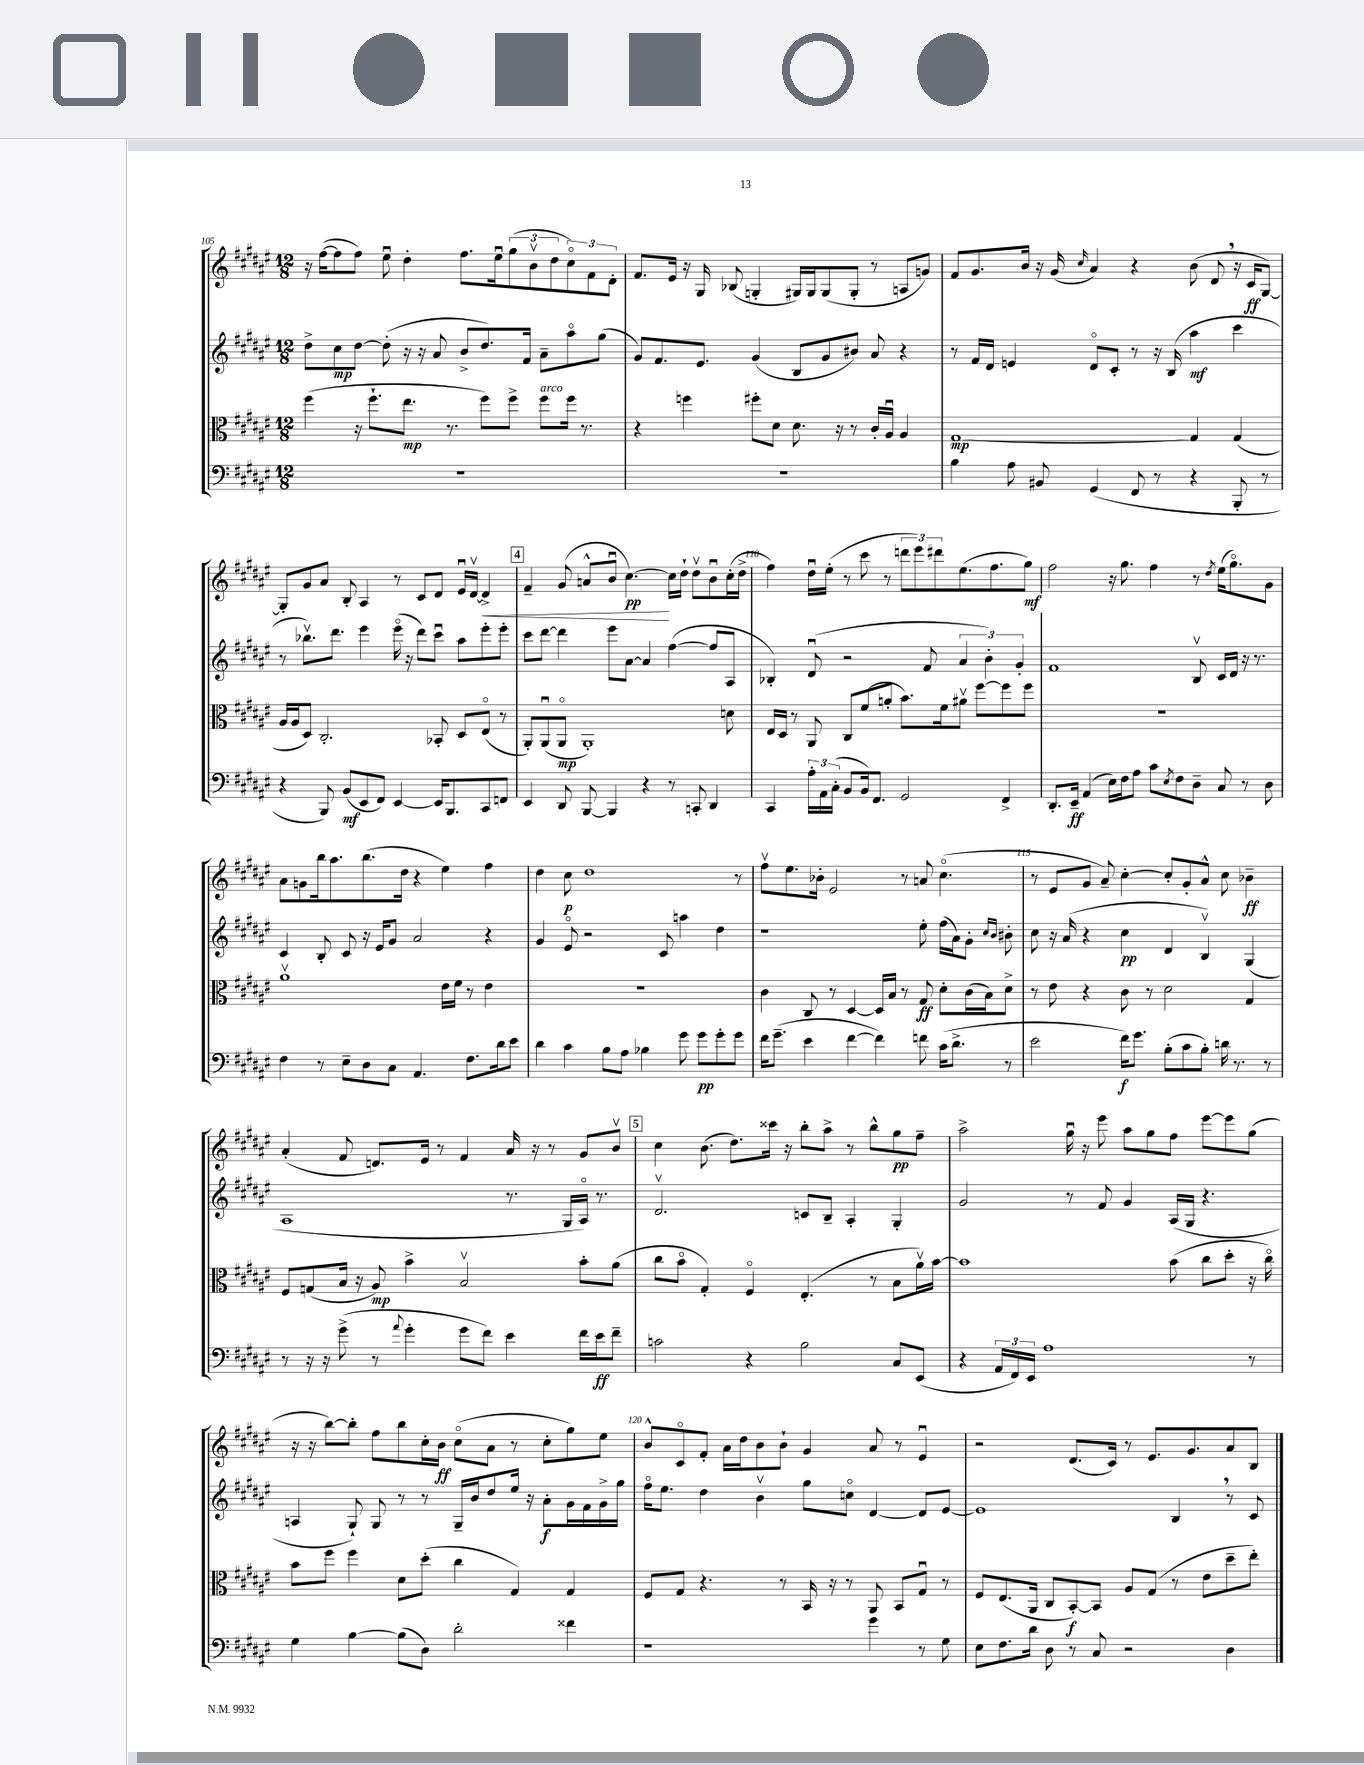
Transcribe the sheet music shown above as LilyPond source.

<<
\new StaffGroup <<
\new Staff = "s0" {
    \clef treble \key fis \major \numericTimeSignature \time 12/8
    r16 fis''16~( fis''8 fis''8) eis''8\downbow dis''4-. fis''8. eis''16\downbow \tuplet 3/2 { gis''8( b'8\upbow dis''8 } \tuplet 3/2 { cis''8\flageolet) fis'8 dis'8-. } |
    fis'8. eis'16 r16 gis16 bes8( g4-. gis16) gis16 gis8( gis8-. r8 a8 g'8) |
    fis'8 gis'8. b'16 r16 gis'16( \grace { cis''16 } ais'4) r4 b'8( dis'8 \breathe r16 cis'16\ff gis8~) |
    gis8-. gis'8 ais'8 b8-. ais4 r8 cis'8 dis'8 eis'16\downbow dis'16~\upbow dis'4->\< |
    \mark \markup { \box "4" } fis'4-- gis'8( a'8-^ b'8\downbow cis''4.~\pp\!) cis''16 dis''16-! dis''8\upbow b'8\downbow cis''16-.( dis''16-> |
    fis''4) dis''16\downbow eis''16-.( r8 cis'''8 r8 \tuplet 3/2 { d'''8 eis'''8) dis'''8 } eis''8.( fis''8. gis''8\mf) |
    fis''2 r16 gis''8. fis''4 r8 \acciaccatura { dis''8 } eis''16( gis''8.\flageolet) gis'8 |
    ais'8 g'8 b''16 ais''8. b''8.( dis''16 r4 eis''4) fis''4 |
    dis''4 cis''8\p dis''1 r8 |
    fis''8\upbow eis''8. bes'16-. eis'2 r8 a'8 cis''4.\flageolet( |
    r8 eis'8 gis'8 ais'8--) cis''4~-. cis''8-. gis'8-. ais'8-^ cis''8 bes'4--\ff |
    ais'4-.( fis'8 d'8.) eis'16 r8 fis'4 ais'16 r16 r8 gis'8 b'8\upbow |
    \mark \markup { \box "5" } cis''4 b'8.( dis''8.) cisis'''16 r16 b''8-. ais''8-> r8 b''8-^ gis''8\pp fis''8-- |
    ais''2-> gis''16\downbow r16 eis'''8 ais''8 gis''8 fis''8 eis'''8~ eis'''8 gis''8( |
    r16 r16 b''8~) b''8-. fis''8 b''8 cis''16-. b'16\ff cis''8\flageolet( ais'8 r8 cis''8-. gis''8) eis''8 |
    b'8-^ cis'8\flageolet fis'8-. ais'16 dis''16 b'8 b'8-! gis'4 ais'8 r8 eis'4\downbow |
    r2 dis'8.( cis'16) r8 eis'8. gis'8. ais'8 b8 \bar "|." |
}
\new Staff = "s1" {
    \clef treble \key fis \major \numericTimeSignature \time 12/8
    dis''8-> cis''8\mp dis''8~ dis''8-.( r16 r16 ais'8 b'8-> dis''8.) fis'16 ais'8-- ais''8\flageolet gis''8( |
    gis'8) fis'8. eis'8. gis'4( b8 gis'8 bis'8) ais'8 r4 |
    r8 fis'16 dis'16 e'4 dis'8\flageolet cis'8-. r8 r16 b16( ais''4\mf cis'''4 |
    r8 bes''8.\upbow) dis'''8. eis'''4 eis'''16\flageolet( r16 dis'''8) cis'''8\downbow ais''8 eis'''8-. eis'''8-. |
    \mark \markup { \box "4" } cis'''8 dis'''8~ dis'''4 eis'''8 ais'8~ ais'4 fis''4~( fis''8 ais8 |
    bes4-.) dis'8\downbow( r2 fis'8 \tuplet 3/2 { ais'4 b'4-.) gis'4-. } |
    fis'1 b8\upbow cis'16 dis'16 r16 r8. |
    cis'4 b8-. cis'8 r16 eis'16 gis'8 ais'2 r4 |
    gis'4 eis'8\flageolet r2 cis'8 a''4 dis''4 |
    r1 eis''8-. fis''16( ais'16) gis'8-. \grace { cis''16 b'16 } bis'8-. |
    cis''8 r16 ais'16( r4 cis''4\pp dis'4 b4\upbow) gis4( |
    ais1 r8. gis16 ais16\flageolet) r8. |
    \mark \markup { \box "5" } dis'2.\upbow c'8 b8-- ais4-. gis4-. |
    gis'2 r8 fis'8 gis'4 ais16( gis16 r4. |
    a4 gis8-!) gis8 r8 r8 gis16-- b'16 dis''8 eis''16 r16 ais'8-.\f gis'16 fis'16 gis'16-> gis''16 |
    fis''16\flageolet eis''8. dis''4 b'4\upbow gis''8 c''8\flageolet dis'4~ dis'8 eis'8~ |
    eis'1 b4 \breathe r8 cis'8 \bar "|." |
}
\new Staff = "s2" {
    \clef alto \key fis \major \numericTimeSignature \time 12/8
    fis''4( r16 fis''8.-! eis''8.\mp r8. fis''8) fis''8-> fis''8^\markup { \italic "arco" } fis''16 r8. |
    r4 f''4 fis''8-. dis'8 dis'8. r16 r8 cis'16-. ais16\downbow ais4 |
    gis1~\mp gis4 gis4( |
    ais16 ais16 dis8) cis2.-. bes,8-. dis8 eis8\flageolet( r8 |
    \mark \markup { \box "4" } ais,8-.) ais,8\downbow( ais,8\flageolet\mp ais,1-.) d'8 |
    eis16 dis16 r8 ais,8 cis8 fis'8( a'8-. b'8.) fis'16 ais'8\upbow fis''8~ fis''8 fis''8 |
    R1. |
    ais'1\upbow eis'16 fis'16 r8 eis'4 |
    R1. |
    cis'4 cis8 r8 dis4~ dis16 b16 r8 gis8\ff dis'8-. cis'16( b16) dis'8-> |
    r8 eis'8 r4 cis'8 r8 dis'2 gis4 |
    fis8 g8( b16 r16 ais8\mp) b'4-> b2\upbow b'8-. ais'8( |
    \mark \markup { \box "5" } cis''8 b'8\flageolet gis4-.) fis4\flageolet eis4.-.( r8 b8 ais'16\upbow) b'16~ |
    b'1 b'8( cis''8 dis''8-. r16 cis''16\flageolet) |
    b'8 fis''8 fis''4 dis'8 dis''8-.( cis''4 gis4) gis4 |
    fis8 gis8 r4. r8 b,16 r16 r8 ais,8 b,8 gis8\downbow r8 |
    fis8 eis8.( ais,16 cis8 b,8~-.\f) b,8 ais8 gis8( r8 eis'8 dis''8-- eis''8-.) \bar "|." |
}
\new Staff = "s3" {
    \clef bass \key fis \major \numericTimeSignature \time 12/8
    R1. |
    R1. |
    b4 ais8 bis,8 gis,4( fis,8 r8 r4 b,,8-. r8 |
    r4 b,,8) b,8\mf( eis,8 fis,8) eis,4~ eis,16 b,,8. cis,8 f,8 |
    \mark \markup { \box "4" } eis,4 dis,8 b,,8~ b,,4 r4 r8 c,8-. dis,4 |
    cis,4 \tuplet 3/2 { ais16-. ais,16 cis16-.( } b,8 b,16) fis,8. gis,2 fis,4-> |
    dis,8.-. eis,16--\ff ais,4( eis16) fis16 ais8 cis'8 \acciaccatura { eis8 } fis8 dis8-- cis8 r8 dis8 |
    fis4 r8 eis8-- dis8 cis8 ais,4. fis8. dis'16 eis'8 |
    dis'4 cis'4 b8 ais8 bes4 gis'8 gis'8\pp gis'8-. gis'8 |
    fis'16 gis'8.--( eis'4 fis'4~ fis'4) f'8 cis'16( dis'8.-> r8 |
    eis'2 fis'16\f) gis'8. b8-.( cis'8 b8-.) d'16 r8. r8 |
    r8 r16 r16 gis'8->( r8 \appoggiatura { ais'8 } gis'4-. gis'8 fis'8) eis'4 fis'16 eis'16\ff fis'8-- |
    \mark \markup { \box "5" } c'2 r4 b2 cis8 eis,8( |
    r4 \tuplet 3/2 { ais,16 fis,16) eis,16 } ais1 r8 |
    gis4 b4~ b8( dis8) dis'2-. fisis'4 |
    r1 gis'4 r8 gis8 |
    eis8 fis8. dis'16 dis8 r8 cis8 r2 dis4 \bar "|." |
}
>>
>>
\layout { \context { \Score currentBarNumber = #105 \override BarNumber.break-visibility = ##(#f #t #t) barNumberVisibility = #(every-nth-bar-number-visible 5) } }
